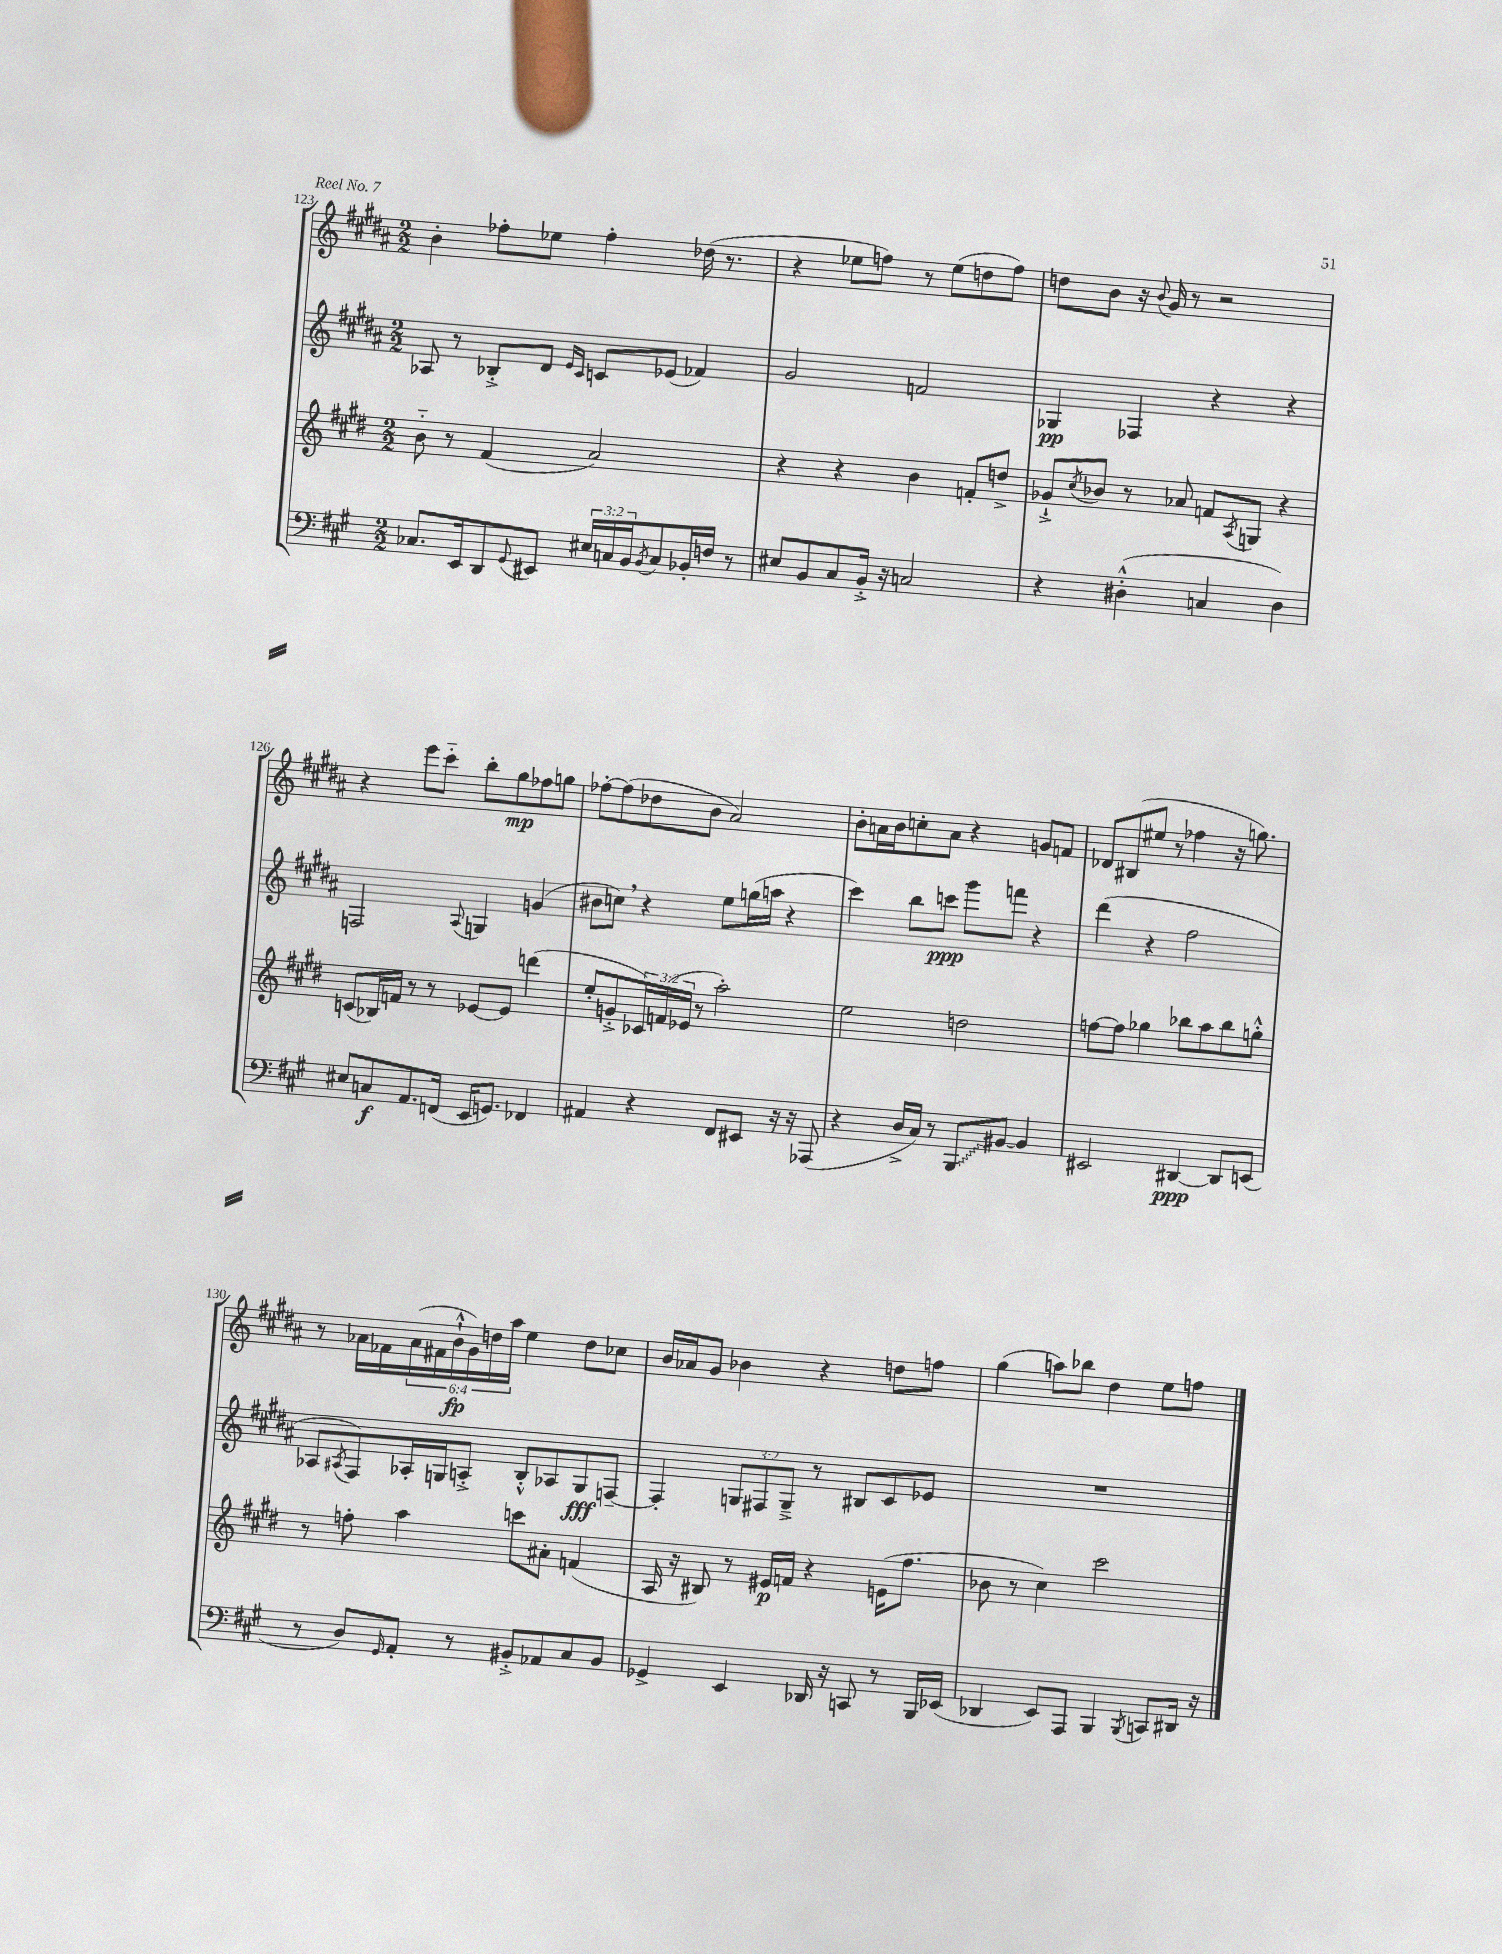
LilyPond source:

<<
\new StaffGroup <<
\new Staff = "s0" {
    \clef treble \key b \major \numericTimeSignature \time 2/2 \override Staff.TupletNumber.text = #tuplet-number::calc-fraction-text
    b'4-. fes''8-. ees''8 fes''4-. des''16( r8. |
    r4 ees''8 f''8) r8 ees''8( d''8 f''8) |
    d''8 b'8 r16 \appoggiatura { b'8 } gis'16 r8 r2 |
    r4 e'''8 cis'''8-_ b''8-. gis''8\mp fes''8 g''8 |
    fes''8~-. fes''8( des''8 b'8 ais'2) |
    b'8-. a'16 b'16 c''8-. a'8 r4 g'8 f'8 |
    des'8 bis8( eis''8 r8 fes''4 r16 g''8.) |
    r8 aes'16 fes'16 \tuplet 6/4 { aes'16( fis'16 b'16-!-^\fp gis'16) d''16 ais''16 } e''4 d''8 ces''8 |
    b'16 aes'16 gis'8 bes'4 r4 d''8 f''8 |
    gis''4( a''8) bes''8 dis''4 e''8 f''8 \bar "|." |
}
\new Staff = "s1" {
    \clef treble \key b \major \numericTimeSignature \time 2/2 \override Staff.TupletNumber.text = #tuplet-number::calc-fraction-text
    aes8 r8 bes8-.-> dis'8 \grace { e'16 cis'16 } c'8 ees'8( fes'4) |
    gis'2 f'2 |
    ges4\pp fes4 r4 r4 |
    f2 \appoggiatura { ais8 } g4 g'4( |
    bis'8 c''8) \breathe r4 e''8 g''16( a''16 r4 |
    cis'''4) b''8 c'''8\ppp gis'''8 f'''8 r4 |
    dis'''4( r4 fis''2 |
    aes8 \acciaccatura { ais8 } fis8) aes16-. g16 a8-.-> b8-.-^ aes8 g8\fff f8~-- |
    f4-. \tuplet 3/2 { g8 fis8 g8---> } r8 bis8 cis'8 ees'8 |
    R1 \bar "|." |
}
\new Staff = "s2" {
    \clef treble \key e \major \numericTimeSignature \time 2/2 \override Staff.TupletNumber.text = #tuplet-number::calc-fraction-text
    b'8-_ r8 fis'4( a'2) |
    r4 r4 b'4 f'8-. d''8-> |
    ges'8-!-> \acciaccatura { cis''8 } bes'8 r8 aes'8 f'8 \acciaccatura { a8 } g8 r4 |
    c'8( bes16) f'16 r8 r8 ees'8~ ees'8 d'''4( |
    e''8-. g'8-.-> \tuplet 3/2 { ces'16) f'16( ees'16 } r8 a''2-.) |
    e''2 d''2 |
    f''8~ f''8 ges''4 bes''8 a''8 bes''8 g''8-.-^ |
    r8 f''8-. a''4 c'''8 ais'8-. f'4( |
    a16 r16 bis8) r8 eis'16\p f'16 r4 e'16( fis''8. |
    bes'8 r8 cis''4) cis'''2 \bar "|." |
}
\new Staff = "s3" {
    \clef bass \key a \major \numericTimeSignature \time 2/2 \override Staff.TupletNumber.text = #tuplet-number::calc-fraction-text
    ces8. e,16 d,8 \appoggiatura { gis,8 } eis,8 \tuplet 3/2 { eis16 c16 b,16 } \acciaccatura { b,8 } c8 bes,16-. f16 r8 |
    eis8 b,8 cis8 b,16-.-> r16 c2 |
    r4 dis4-.-^( c4 dis4) |
    eis8 c8\f a,8. f,16( e,16 g,8.) fes,4 |
    ais,4 r4 fis,8 eis,8 r16 r16 aes,,8( |
    r4 d16-> cis16) r8 \once \override Glissando.style = #'zigzag b,,8\glissando bis,8~ bis,4 |
    eis,2 dis,4~\ppp dis,8 e,8( |
    r8 d8) \grace { gis,16 } a,8-. r8 bis,8-.-> aes,8 cis8 bis,8 |
    ges,4-> e,4 des,16 r16 c,8 r8 b,,16 ees,16( |
    des,4 e,8) a,,8 b,,4 \acciaccatura { b,,8 } c,8 dis,16 r16 \bar "|." |
}
>>
>>
\layout { \context { \Score currentBarNumber = #123 } }
